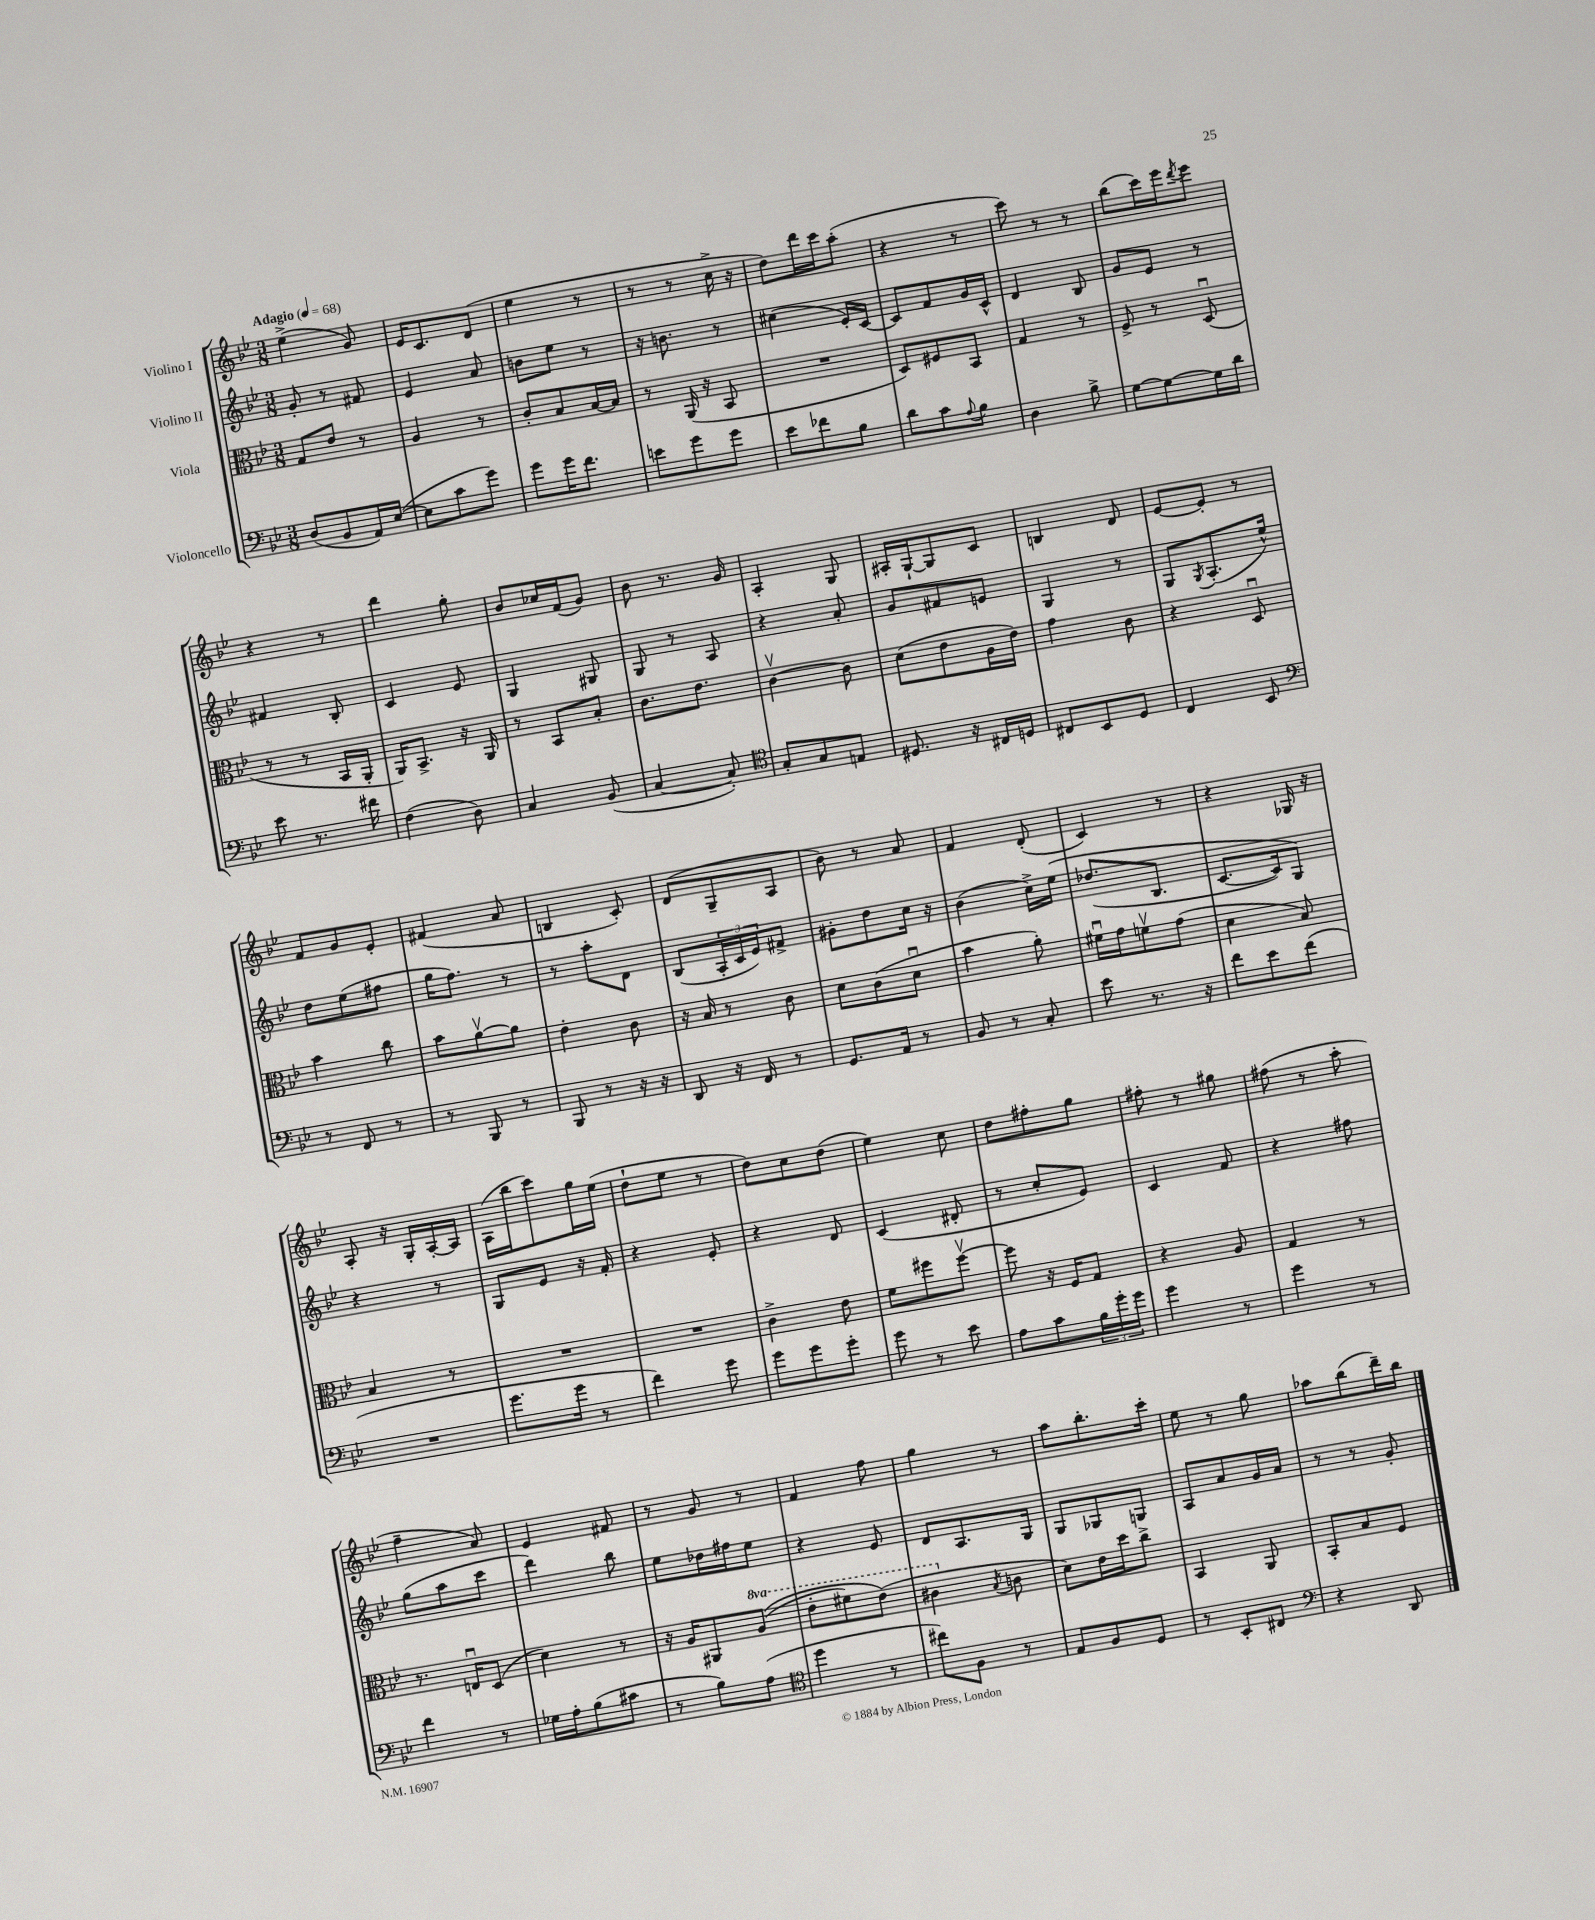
<<
\new StaffGroup <<
\new Staff = "s0" \with { instrumentName = "Violino I" } {
    \clef treble \key bes \major \numericTimeSignature \time 3/8 \tempo "Adagio" 4 = 68
    ees''4->( g'8) |
    ees'16 c'8. d'8( |
    ees''4 r8 |
    r8 r8 c''16-> r16 |
    d''8) d'''16 c'''16 a''8-.( |
    r4 r8 |
    c'''8) r8 r8 |
    bes''8( c'''16) ees'''16 \acciaccatura { d'''8 } ees'''8 |
    r4 r8 |
    d'''4 g''8-. |
    bes'8 ces''16 f'16( g'8) |
    bes'8 r8. g'16 |
    a4-. g8 |
    ais16-. g16~-! g8 c'8 |
    b4 d'8 |
    ees'8~ ees'8-. r8 |
    f'8 g'8 ees'8-. |
    fis'4( a'8 |
    b4 c'8-.) |
    d'8( g8-- a8 |
    bes'8) r8 a'8 |
    f'4 d'8-.( |
    c'4) r8 |
    r4 ges16 r16 |
    a8-. r16 g16-. a16~-. a16 |
    a16( bes''16 c'''8) g''16 ees''16( |
    d''8-! ees''8 r8 |
    d''8) c''8 d''8( |
    ees''4) c''8 |
    d''8 fis''8-. g''8 |
    fis''8-. r8 gis''8 |
    fis''8( r8 a''8-. |
    f''4-- a'8) |
    ees'4 fis'8 |
    r8 g'8 r8 |
    f'4 f''8 |
    g''4 r8 |
    a''8 bes''8.-. c'''16-. |
    ees''8 r8 g''8 |
    aes''8 bes''8( d'''16--) bes''16 \bar "|." |
}
\new Staff = "s1" \with { instrumentName = "Violino II" } {
    \clef treble \key bes \major \numericTimeSignature \time 3/8
    g'8-. r8 fis'8 |
    ees'4 a'8 |
    b'8 ees''8 r8 |
    r16 b'8. r8 |
    cis''4( ees'16-.) c'16~ |
    c'8 f'8 g'16 c'16-^ |
    d'4 bes8 |
    g'8 ees'8 r8 |
    fis'4 bes8-. |
    c'4 ees'8 |
    g4 gis8 |
    g8 r8 a8 |
    r4 a'8-. |
    g'8 fis'8 e'8 |
    g4 r8 |
    g8 \acciaccatura { g8 } a8.-.( ees''16-^) |
    d''8 ees''8( fis''8 |
    g''16 f''8.) r8 |
    r8 a''8-. d'8 |
    bes8( \tuplet 3/2 { a16-. c'16 ees'16) } fis'8-> |
    gis'8-. d''8 c''16 r16 |
    bes'4( c''16->) ees''16\( |
    des''8.( bes8. |
    c'8.~ c'16) g8\) |
    r4 r8 |
    g8 ees'8 r16 f'16-. |
    r4 ees'8-. |
    r4 d'8 |
    c'4( dis'8-. |
    r8 c''8-. ees'8) |
    c'4 f'8 |
    r4 fis''8 |
    g''8( a''8 c'''8 |
    d'''4) bes''8 |
    ees''8 des''16 fis''16 ees''8 |
    r4 ees'8 |
    d'8 a8. g16 |
    g8 ges8 g8 |
    a8 a'8 g'16 a'16 |
    r8 r8 g'8-. \bar "|." |
}
\new Staff = "s2" \with { instrumentName = "Viola" } {
    \clef alto \key bes \major \numericTimeSignature \time 3/8 \set Staff.ottavationMarkups = #ottavation-simple-ordinals
    g8 ees'8 r8 |
    a4 r8 |
    c'8-. bes8 bes16~ bes16 |
    r8 a,16( r16 bes,8 |
    R4. |
    d8) fis8 bes,8 |
    g4 r8 |
    f8-> r8 d8\downbow( |
    r8 r8 bes,16 a,16-. |
    a,16) bes,8.-> r16 a,16 |
    r8 bes,8 bes8-. |
    c'8. ees'8. |
    c'4~\upbow c'8 |
    d'8( ees'8 a16 ees'16) |
    g'4 c'8 |
    r4 d8\downbow |
    bes'4 c''8 |
    bes'8 a'8~\upbow a'8 |
    ees'4-. c'8 |
    r16 bes16 r8 c'8 |
    d'8 c'8( d'8\downbow |
    bes'4 a'8-.) |
    fis'16\downbow g'16 f'8\upbow g'8( |
    d'4 bes8) |
    bes4 r8 |
    R4. |
    R4. |
    c'4-> ees'8 |
    f'8 fis''8 fis''8~\upbow |
    fis''8 r16 f16 g8 |
    r4 a8 |
    g4 r8 |
    r8. e16\downbow d8( |
    d'4) r8 |
    r16 a16 ais,8 \ottava #1 a'8(\( |
    ees''8-. fis''8) ees''8(\) |
    cis''4 \ottava #0 \acciaccatura { bes8 } c'!8 |
    d'8) ees'16 d''16 c''8-> |
    bes,4 a,8 |
    bes,8-. bes8 f8 \bar "|." |
}
\new Staff = "s3" \with { instrumentName = "Violoncello" } {
    \clef bass \key bes \major \numericTimeSignature \time 3/8
    d8( bes,8 a,16) ees16~( |
    ees8 c'8 g'8) |
    g'8 g'16 f'8. |
    e'8 g'8 g'8 |
    ees'8 fes'8 bes8 |
    d'8 c'8 \appoggiatura { a8 } bes8 |
    d4 bes8-> |
    g8~ g8~ g16 d'16 |
    ees'8 r8. fis'16 |
    f4( d8) |
    c4 bes,8( |
    c4~ c8-.) |
    \clef tenor g8-. g8 e8 |
    dis8. r16 cis16 d16 |
    cis8 bes,8 d8 |
    c4 bes,8 |
    \clef bass r8 f,8 r8 |
    r8 bes,,8 r8 |
    bes,,8 r8 r16 r16 |
    d,8 r16 f,16 r8 |
    g,8. a,16 r8 |
    bes,8 r8 c8-. |
    ees'8 r8. r16 |
    f'8 ees'8 f'8( |
    R4. |
    g'8. g'16 r8 |
    f'4) g'8 |
    g'8 g'8 g'8-. |
    g'8 r8 ees'8 |
    a8 c'8 \tuplet 3/2 { bes16 g'16-. g'16 } |
    g'4 r8 |
    g'4 r8 |
    f'4 r8 |
    ges16 a16-. bes8( cis'8 |
    r8 bes8) a8( |
    \clef tenor d''4 r8 |
    cis''8) f8 r8 |
    ees8 f8 d8 |
    r8 bes,8-. cis8 |
    \clef bass r4 d,8 \bar "|." |
}
>>
>>
\layout { \context { \Score \remove "Bar_number_engraver" } }
